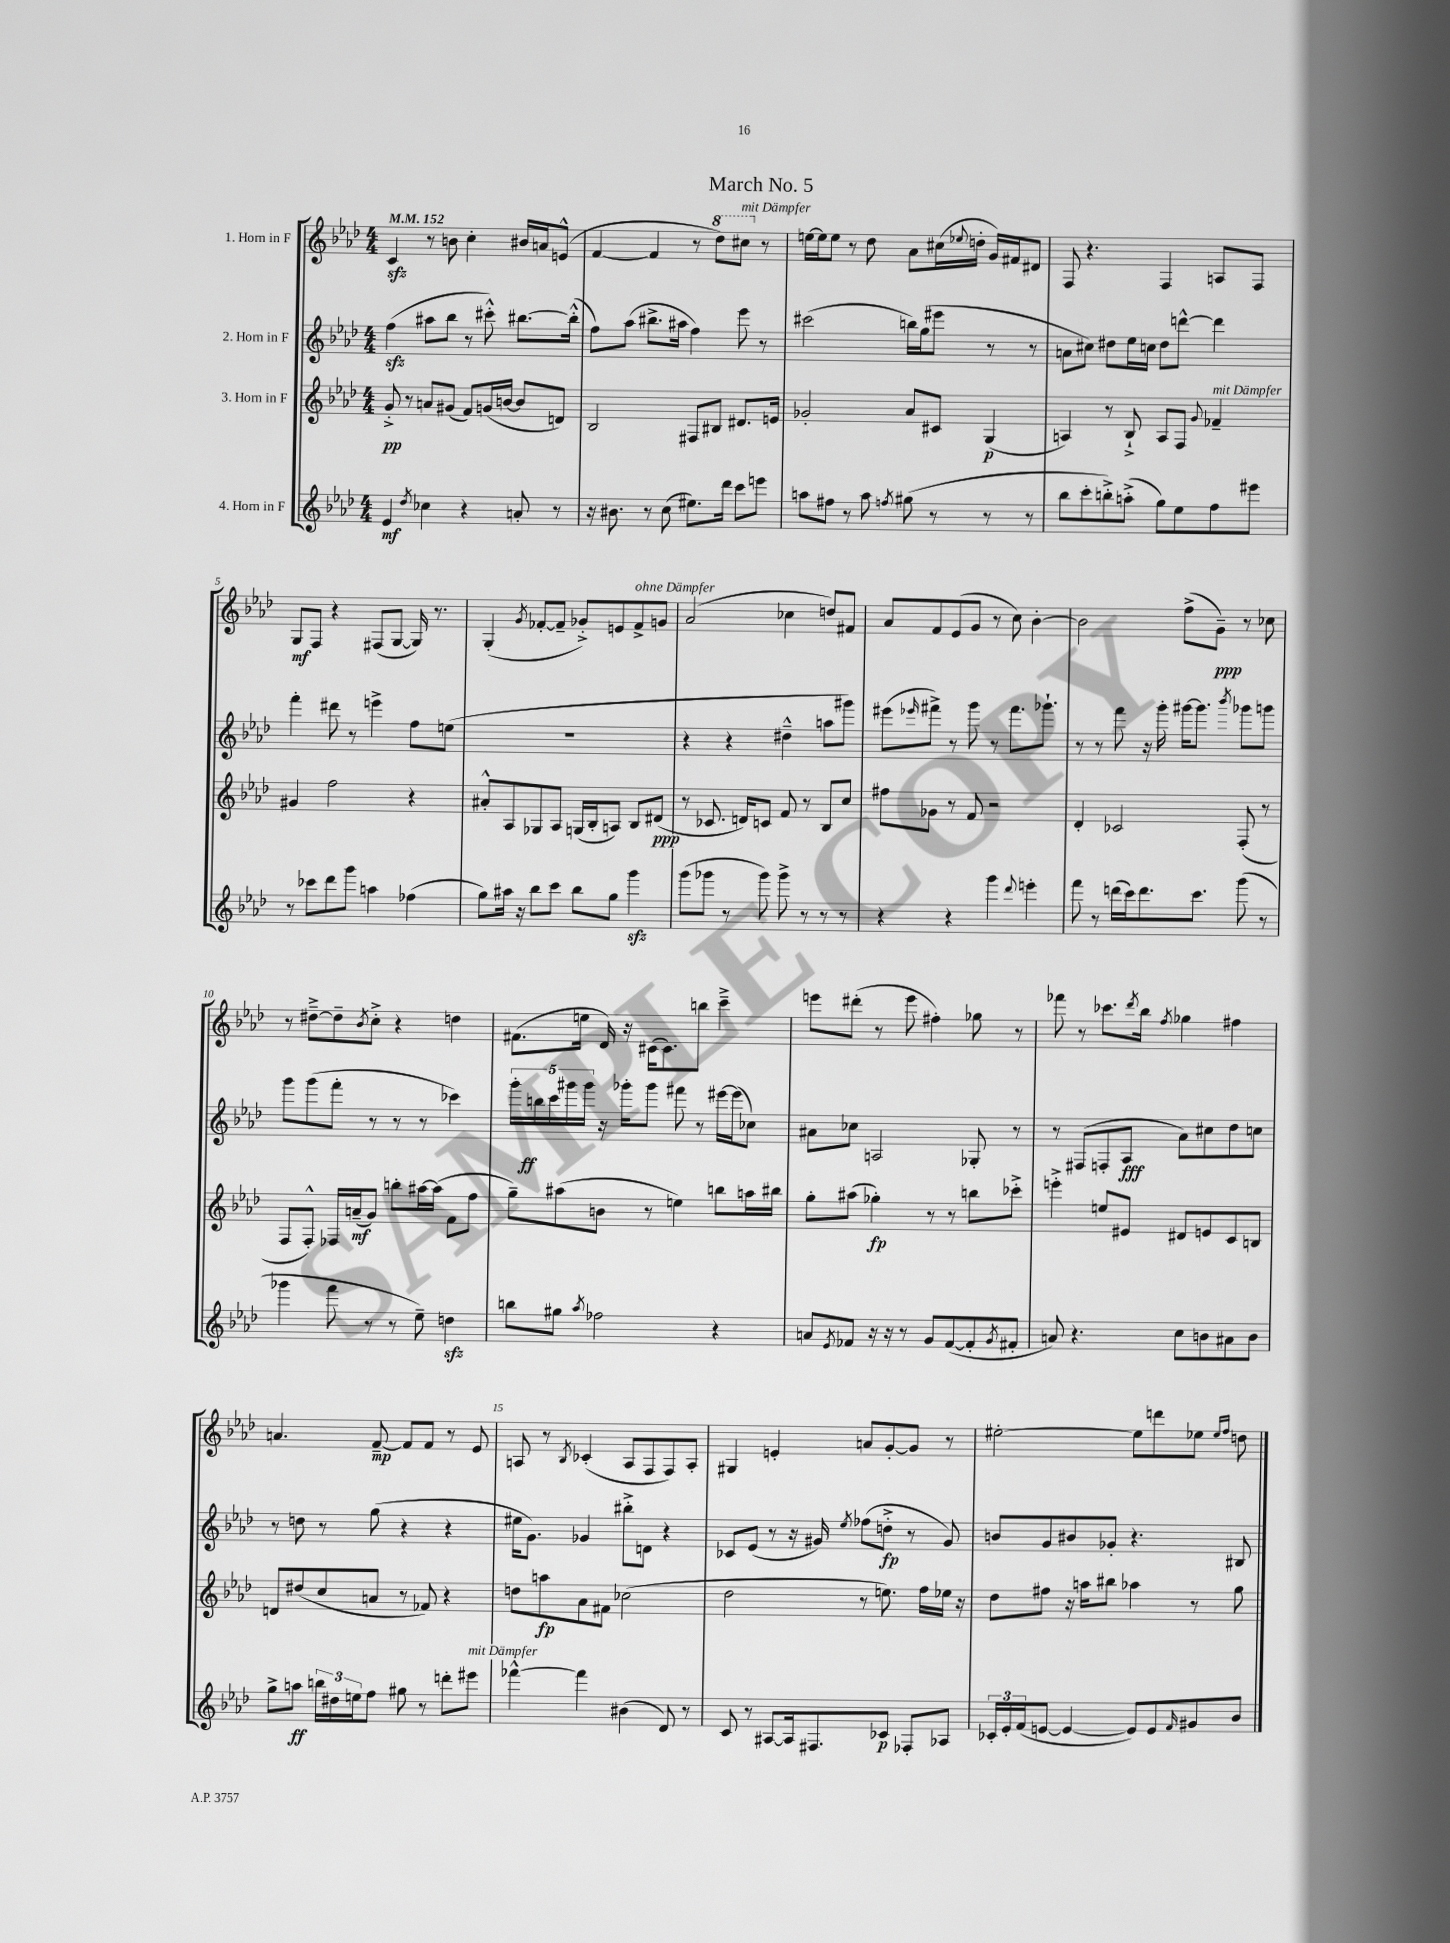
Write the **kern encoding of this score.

**kern	**dynam	**kern	**dynam	**kern	**dynam	**kern	**dynam
*part4	*part4	*part3	*part3	*part2	*part2	*part1	*part1
*staff4	*staff4	*staff3	*staff3	*staff2	*staff2	*staff1	*staff1
*I"4. Horn in F	*	*I"3. Horn in F	*	*I"2. Horn in F	*	*I"1. Horn in F	*
*clefG2	*	*clefG2	*	*clefG2	*	*clefG2	*
*k[b-e-a-d-]	*	*k[b-e-a-d-]	*	*k[b-e-a-d-]	*	*k[b-e-a-d-]	*
*M4/4	*	*M4/4	*	*M4/4	*	*M4/4	*
*MM152	*	*MM152	*	*MM152	*	*MM152	*
=1	=1	=1	=1	=1	=1	=1	=1
4e-/	mf	8g'^/	pp	(4ffzz\	.	4czz/	.
.	.	8r	.	.	.	.	.
8qdd-/	.	.	.	.	.	.	.
4cc-X\	.	8an/L	.	8aa#X\L	.	8r	.
.	.	(8g#X/J	.	8bb-\J	.	8bn\	.
4r	.	8f/L)	.	8r	.	4cc'\	.
.	.	(16gn/L	.	8ccc#X'^^\)	.	.	.
.	.	[16bn/JJ	.	.	.	.	.
8an'/	.	8b/L]	.	[8.bb#X\L	.	16b#X/LL	.
.	.	.	.	.	.	16an/J	.
8r	.	8dn/J)	.	.	.	(8en^^/J	.
.	.	.	.	(16bb#'^^\Jk]	.	.	.
=2	=2	=2	=2	=2	=2	=2	=2
16r	.	2B-/	.	8ff\L)	.	[4f/	.
8.b#X\	.	.	.	.	.	.	.
.	.	.	.	(8aa-\J	.	.	.
8r	.	.	.	8.bb#X^\L	.	4f/]	.
(8cc\	.	.	.	.	.	.	.
.	.	.	.	16aa#X\Jk	.	.	.
8.ee#X\L)	.	8F#X/L	.	4ff\)	.	8r	.
*	*	*	*	*	*	*8va	*
.	.	8B#X/J	.	.	.	8ddd-\L)	.
16ddd-\Jk	.	.	.	.	.	.	.
!	!	!	!	!	!	!LO:TX:a:i:t=mit Dämpfer	!
8ccc\L	.	8.d#X/L	.	8eee-\	.	8ccc#X\J	.
*	*	*	*	*	*	*X8va	*
8eeen\J	.	.	.	8r	.	8r	.
.	.	16en/Jk	.	.	.	.	.
=3	=3	=3	=3	=3	=3	=3	=3
8aan\L	.	2g-X'/	.	(2ccc#X\	.	[16een\LL	.
.	.	.	.	.	.	16ee\J]	.
8ff#X\J	.	.	.	.	.	8ee\J	.
8r	.	.	.	.	.	8r	.
8aa\	.	.	.	.	.	8dd-\	.
8qffn/	.	.	.	.	.	.	.
(8gg#X\	.	8a-/L	.	16bbn\LL)	.	8a-\L	.
.	.	.	.	(16gg\J	.	.	.
8r	.	8c#X/J	.	8eee#X\J	.	(16cc#X\L	.
.	.	.	.	.	.	8qqee-X/	.
.	.	.	.	.	.	16ddn'\JJ	.
8r	.	(4G/	p	8r	.	16g/LL)	.
.	.	.	.	.	.	16f#X/J	.
8r	.	.	.	8r	.	8d#X/J	.
=4	=4	=4	=4	=4	=4	=4	=4
8bb-\L	.	4An/)	.	8an\L	.	8F/	.
8ccc'\	.	.	.	8cc#X\J)	.	4.r	.
8bbn'^\)	.	8r	.	8dd#X\L	.	.	.
(8aan'^\J	.	8B-`^/	.	16ee-\L	.	.	.
.	.	.	.	16ccn\JJ	.	.	.
8gg\L)	.	8A/L	.	8dd#\L	.	4F/	.
8ee-\	.	8F/J	.	[8dddn^^\J	.	.	.
.	.	8qqg/	.	.	.	.	.
!	!	!LO:TX:a:i:t=mit Dämpfer	!	!	!	!	!
8ff\	.	4f-X~/	.	4ddd\]	.	8An/L	.
8eee#X\J	.	.	.	.	.	8F/J	.
!!LO:LB:g=z
=5	=5	=5	=5	=5	=5	=5	=5
8r	.	4g#X/	.	4fff'\	.	8G/L	mf
8ccc-X\L	.	.	.	.	.	8F/J	.
8ddd-\	.	2ff\	.	8ddd#X\	.	4r	.
8ggg\J	.	.	.	8r	.	.	.
4aan\	.	.	.	4eeen^\	.	(8F#X/L	.
.	.	.	.	.	.	[8G/J	.
(4ff-X\	.	4r	.	8ff\L	.	16G/])	.
.	.	.	.	.	.	8.r	.
.	.	.	.	(8een\J	.	.	.
=6	=6	=6	=6	=6	=6	=6	=6
8gg\L)	.	8a#X'^^/L	.	1r	.	(4G'/	.
16aa#X\Jk	.	8A-/	.	.	.	.	.
16r	.	.	.	.	.	.	.
.	.	.	.	.	.	8qg/	.
8bb-\L	.	8G-X/	.	.	.	[8f-X'/L	.
8ccc\J	.	8A-/J	.	.	.	8f-~/J]	.
8bb-\L	.	(16Gn/LL	.	.	.	8g-X'^/L)	.
.	.	16B-'/J	.	.	.	.	.
8gg\J	.	8An/J)	.	.	.	8en/	.
!	!	!	!	!	!	!LO:TX:a:i:t=ohne Dämpfer	!
4gggzz\	.	8B-/L	.	.	.	8f-^/	.
.	.	(8d#X/J	ppp	.	.	8gn/J	.
=7	=7	=7	=7	=7	=7	=7	=7
(8ggg\L	.	8r	.	4r	.	(2a-/	.
8ggg-X\J	.	8.c-X/	.	.	.	.	.
8r	.	.	.	4r	.	.	.
.	.	16dn/KL)	.	.	.	.	.
8ggg-\)	.	8cn/J	.	.	.	.	.
8ggg-^\	.	8f/	.	4dd#X~^^\	.	4cc-X\	.
8r	.	8r	.	.	.	.	.
8r	.	8B-/L	.	8aan\L	.	8ddn/L)	.
8r	.	8cc/J	.	8ggg#X\J)	.	8f#X/J	.
=8	=8	=8	=8	=8	=8	=8	=8
4r	.	8ff#X\L	.	(8eee#X\L	.	8a-/L	.
.	.	.	.	16qqeee-X/	.	.	.
.	.	8g-X\J	.	8fff#X^\J)	.	8f/	.
4r	.	8r	.	8r	.	(8e-/	.
.	.	8f/	.	8ggg\	.	8g/J	.
4ggg\	.	2r	.	8r	.	8r	.
.	.	.	.	8.fff#\L	.	8cc\)	.
8qqddd-/	.	.	.	.	.	.	.
4eeen'\	.	.	.	.	.	[4b-'\	.
.	.	.	.	8.ggg-X`\J	.	.	.
=9	=9	=9	=9	=9	=9	=9	=9
8fff\	.	4d-'/	.	8r	.	2b-\]	.
8r	.	.	.	8r	.	.	.
(16dddn\LL	.	2c-X/	.	8fff\	.	.	.
16ccc\J)	.	.	.	.	.	.	.
8.ddd\	.	.	.	16r	.	.	.
.	.	.	.	16ggg'\	.	.	.
.	.	.	.	[16ggg#X\KL	.	(8ff^\L	.
8.ccc\J	.	.	.	8.ggg#\J]	.	.	.
.	.	.	.	.	.	8g~\J)	ppp
.	.	.	.	8qbbb-/	.	.	.
(8ggg\	.	(8F'/	.	8ggg-X\L	.	8r	.
8r	.	8r	.	8gggn\J	.	8cc-X\	.
!!LO:LB:g=z
=10	=10	=10	=10	=10	=10	=10	=10
4ggg-X\	.	8F/L	.	8ggg\L	.	8r	.
.	.	8F'^^/J)	.	(8ggg\	.	[8dd#X~^\L	.
8fff\	.	16F-X/LL	.	8fff'\J	.	8dd#~\]	.
.	.	(16an~/J	mf	.	.	.	.
.	.	.	.	.	.	8qb-/	.
8r	.	8g/J)	.	8r	.	8cc'^\J	.
8r	.	8bbn'\L	.	8r	.	4r	.
8ee-~\)	.	[16aa#X\L	.	8r	.	.	.
.	.	(16aa#\JJ]	.	.	.	.	.
4ddnzz\	.	8f\L	.	4ccc-X\)	.	4ddn\	.
.	.	8ff\J	.	.	.	.	.
=11	=11	=11	=11	=11	=11	=11	=11
8bbn\L	.	8gg~\L)	.	20ggg'\LL	.	(8.f#X\L	.
.	.	.	.	20bbn\	ff	.	.
.	.	.	.	20ccc\	.	.	.
8gg#X\J	.	(8aa#X\	.	.	.	.	.
.	.	.	.	20ggg#X\	.	.	.
.	.	.	.	.	.	16een\Jk	.
.	.	.	.	20ggg#\JJ	.	.	.
8qaa-/	.	.	.	.	.	.	.
2ff-X\	.	8bn\J	.	16r	.	16d-/)	.
.	.	.	.	16ggg-X'\KL	.	16r	.
.	.	8r	.	8ggg-\J	.	(16c#X\KL	.
.	.	.	.	.	.	8.c#\)	.
.	.	4een\)	.	8fff#X\	.	.	.
.	.	.	.	8r	.	8bbn\J	.
4r	.	8bbn\L	.	[16eee#X\LL	.	4ccc~^\	.
.	.	.	.	(16eee#\J]	.	.	.
.	.	16aan\L	.	8cc-X\J)	.	.	.
.	.	16bb#X\JJ	.	.	.	.	.
=12	=12	=12	=12	=12	=12	=12	=12
8an/L	.	8gg'\L	.	8a#X\L	.	8eeen\L	.
8qe-/	.	.	.	.	.	.	.
8f-X/J	.	(8aa#X\J	.	8cc-X\J	.	(8ddd#X'\J	.
16r	.	4gg-X'\)	fp	2An/	.	8r	.
16r	.	.	.	.	.	.	.
8r	.	.	.	.	.	8eee\	.
8g/L	.	8r	.	.	.	4ff#X'\)	.
([8f-/	.	8r	.	.	.	.	.
8f-'/]	.	8bbn\L	.	8G-X'/	.	8gg-X\	.
8qg/	.	.	.	.	.	.	.
8f#X'/J	.	8ccc-X'^\J	.	8r	.	8r	.
=13	=13	=13	=13	=13	=13	=13	=13
8an/)	.	4eeen'^\	.	8r	.	8fff-X\	.
4.r	.	.	.	(8F#X/L	.	8r	.
.	.	8een/L	.	8Fn'/	.	8.ccc-X\L	.
.	.	8e#X/J	.	8A-/J	fff	.	.
.	.	.	.	.	.	8qddd-/	.
.	.	.	.	.	.	16bb-\Jk	.
.	.	.	.	.	.	8qff/	.
8cc\L	.	8d#X/L	.	8a-\L)	.	4gg-X\	.
8bn\	.	8en/	.	8cc#X\	.	.	.
8a#X\	.	8c/	.	8dd-\	.	4ff#X\	.
8b\J	.	8Bn/J	.	8ccn\J	.	.	.
!!LO:LB:g=z
=14	=14	=14	=14	=14	=14	=14	=14
8gg^\L	.	8dn/L	.	8r	.	4.an/	.
8aan\J	ff	(8dd#X/	.	8ddn\	.	.	.
24bbn\LL	.	8cc/	.	8r	.	.	.
24dd#X\	.	.	.	.	.	.	.
24een\J	.	.	.	.	.	.	.
8ff\J	.	8an/J	.	(8gg\	.	[8f~/	mp
8gg#X\	.	8r	.	4r	.	8f/L]	.
8r	.	8f-X/)	.	.	.	8f/J	.
8dddn'\L	.	4r	.	4r	.	8r	.
!LO:TX:a:i:t=mit Dämpfer	!	!	!	!	!	!	!
8eee#X\J	.	.	.	.	.	8e-/	.
=15	=15	=15	=15	=15	=15	=15	=15
[4fff-X^^\	.	8ddn\L	.	16ee#X\KL	.	8An/	.
.	.	.	.	8.g\J)	.	.	.
.	.	8aan\	fp	.	.	8r	.
.	.	.	.	.	.	8qB-/	.
4fff-\]	.	8a-\	.	4g-X/	.	(4c-X'/	.
.	.	8f#X\J	.	.	.	.	.
(4b#X\	.	(2cc-X\	.	8bb#X'^\L	.	8A/L	.
.	.	.	.	8dn\J	.	8F/	.
8d-/)	.	.	.	4r	.	8F/)	.
8r	.	.	.	.	.	8A'/J	.
=16	=16	=16	=16	=16	=16	=16	=16
8c/	.	2dd-\	.	8c-X/L	.	4G#X/	.
8r	.	.	.	(8e-/J	.	.	.
[8A#X/L	.	.	.	8r	.	4en'/	.
16A#/k]	.	.	.	16r	.	.	.
8.F#X/	.	.	.	16g#X/)	.	.	.
.	.	.	.	8qee-/	.	.	.
.	.	8r	.	(8ff-X\L	.	8an/L	.
8c-X/J	p	8.een\)	.	8ddn'^\J	fp	[8g'/	.
8F-X'/L	.	.	.	8r	.	8g/J]	.
.	.	16ff\LL	.	.	.	.	.
8A-X/J	.	16ee-X\JJ	.	8g#/)	.	8r	.
.	.	16r	.	.	.	.	.
=17	=17	=17	=17	=17	=17	=17	=17
24c-X'/LL	.	8dd-\L	.	8bn/L	.	[2ee#X'\	.
24e-'/	.	.	.	.	.	.	.
(24f/J	.	.	.	.	.	.	.
[8en/J	.	8ff#X\J	.	8g/	.	.	.
4e/_	.	16r	.	8b#X/	.	.	.
.	.	16aan\KL	.	.	.	.	.
.	.	8bb#X\J	.	8g-X'/J	.	.	.
8e/L])	.	4aa-X\	.	4.r	.	8ee#\L]	.
8e/	.	.	.	.	.	8dddn\	.
16qqf/	.	.	.	.	.	.	.
8g#X/	.	8r	.	.	.	8ee-X\J	.
.	.	.	.	.	.	16qqee-/LL	.
.	.	.	.	.	.	16qqff/JJ	.
8b-/J	.	8gg\	.	8B#X/	.	8ddn\	.
==	==	==	==	==	==	==	==
*-	*-	*-	*-	*-	*-	*-	*-
